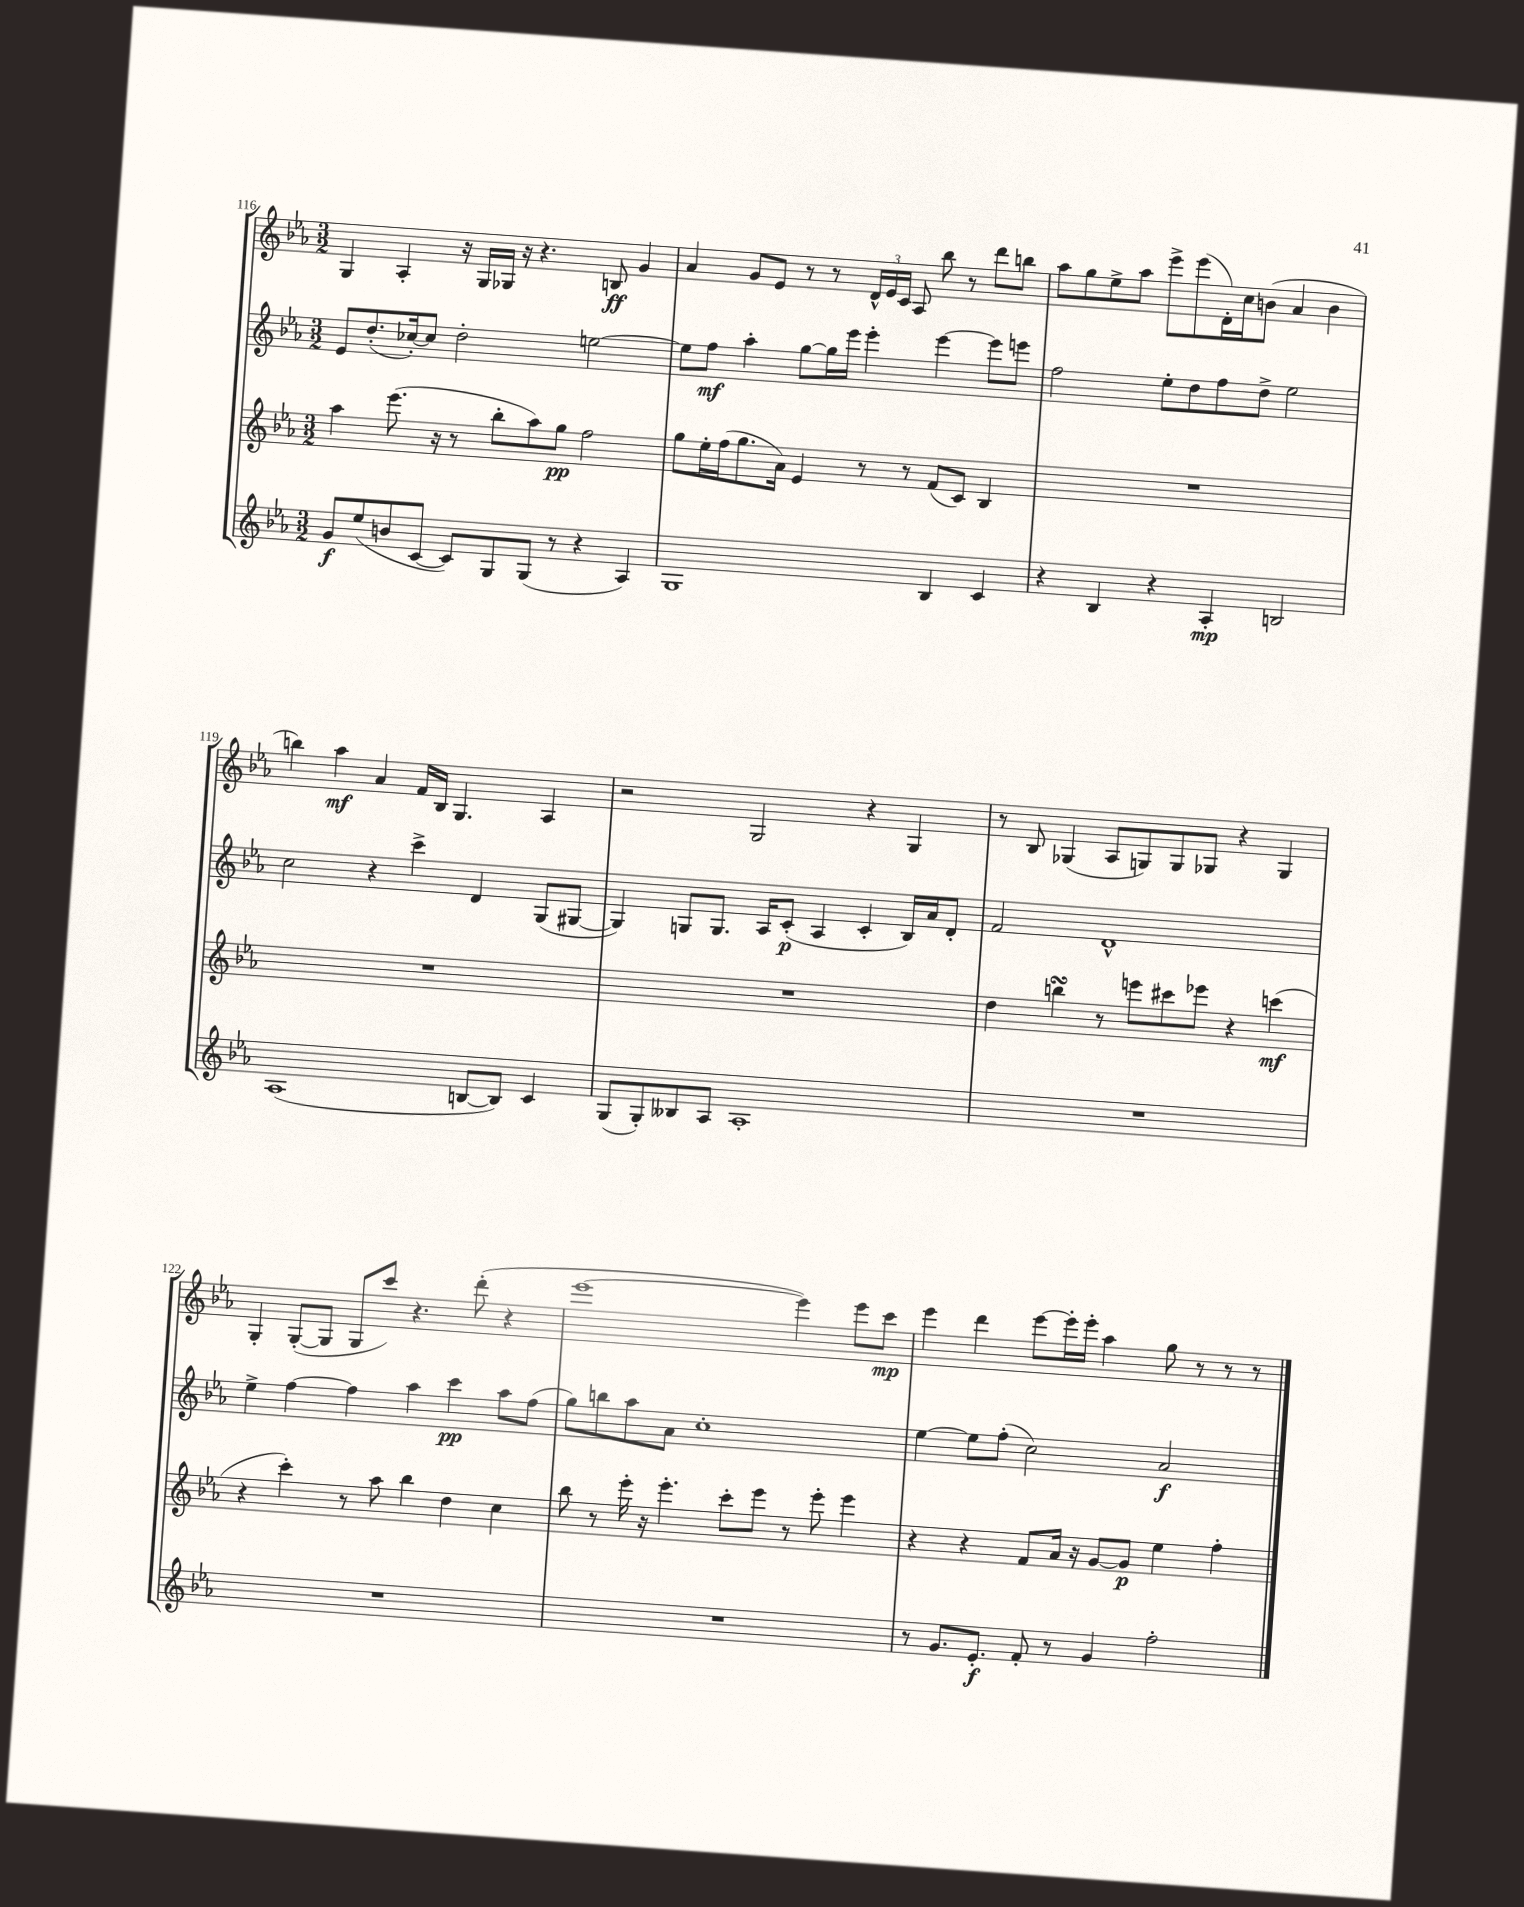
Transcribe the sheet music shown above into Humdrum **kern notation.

**kern	**kern	**kern	**kern
*staff4	*staff3	*staff2	*staff1
*clefG2	*clefG2	*clefG2	*clefG2
*k[b-e-a-]	*k[b-e-a-]	*k[b-e-a-]	*k[b-e-a-]
*M3/2	*M3/2	*M3/2	*M3/2
8g	4aa-	8e-	4G
(8ee-	.	(8.dd'	.
8b	(8.eee-	.	4A-'
.	.	[16cc-')	.
[8c	.	8cc-]	.
.	16r	.	.
8c])	8r	2dd'	16r
.	.	.	16G
8G	8bb-'	.	16G-
.	.	.	16r
(8G	8aa-)	.	4.r
8r	8gg	.	.
4r	2ff	[2ee	.
.	.	.	8B
4A-)	.	.	4g
=	=	=	=
1G	8gg	8ee]	4a-
.	16ee-'	8ff	.
.	(16ff	.	.
.	8.gg	4aa-'	8g
.	.	.	8e-
.	16a-)	.	.
.	4e-	[8gg	8r
.	.	16gg]	8r
.	.	16eee-	.
.	8r	4eee-'	24d^^
.	.	.	24e-
.	.	.	24c
.	8r	.	8A-
4B-	(8f	[4eee-	8bb-
.	8c)	.	8r
4c	4B-	8eee-]	8ddd
.	.	8eee	8bb
=	=	=	=
4r	1.r	2ff	8aa-
.	.	.	8gg
4B-	.	.	8ee-^
.	.	.	8aa-
4r	.	8ee-'	8eee-^
.	.	8dd	(8eee-
4A-'	.	8ff	16d')
.	.	.	16cc
.	.	8dd^	(8b
2B	.	2ee-	4a-
.	.	.	4b
=	=	=	=
(1A-	1.r	2cc	4bb)
.	.	.	4aa-
.	.	4r	4a-
.	.	4ccc^	16f
.	.	.	16B-
.	.	.	4.G
[8B	.	4d	.
8B])	.	.	.
4c	.	(8G	4A-
.	.	[8G#	.
=	=	=	=
(8G	1.r	4G#])	2r
8G')	.	.	.
8B--	.	8G	.
8A-	.	8.G	.
1A-'	.	.	2G
.	.	16A-	.
.	.	(8c'	.
.	.	4A-	.
.	.	4c'	4r
.	.	16B-)	4G
.	.	16a-	.
.	.	8d'	.
=	=	=	=
1.r	4dd	2f	8r
.	.	.	8B-
.	4bb	.	(4G-
.	8r	1d^^	8A-
.	8eee	.	8G)
.	8ccc#	.	8G
.	8eee-	.	8G-
.	4r	.	4r
.	(4ccc	.	4G-
=	=	=	=
1.r	4r	4ee-^	4G'
.	4ccc')	[4ff	([8G'
.	.	.	8G]
.	8r	4ff]	8G
.	8aa-	.	8ccc)
.	4bb-	4aa-	4.r
.	4dd	4ccc	.
.	.	.	(8ddd'
.	4cc	8aa-	4r
.	.	(8ff	.
=	=	=	=
1.r	8bb-	8gg)	[1eee-
.	8r	8bb	.
.	16eee-'	8aa-	.
.	16r	.	.
.	4.eee-'	8a-	.
.	.	1cc'	.
.	8ccc'	.	.
.	8eee-	.	.
.	8r	.	4eee-])
.	8eee-'	.	.
.	4eee-	.	8eee-
.	.	.	8ccc
=	=	=	=
8r	4r	[4ee-	4eee-
8.g	.	.	.
.	4r	8ee-]	4ddd
8.e-'	.	.	.
.	.	(8ff'	.
8f'	8f	2cc)	[8eee-
8r	16a-	.	16eee-']
.	16r	.	16eee-'
4g	[8g	.	4aa-
.	8g]	.	.
2ff'	4ee-	2a-	8gg
.	.	.	8r
.	4ff'	.	8r
.	.	.	8r
==	==	==	==
*-	*-	*-	*-
